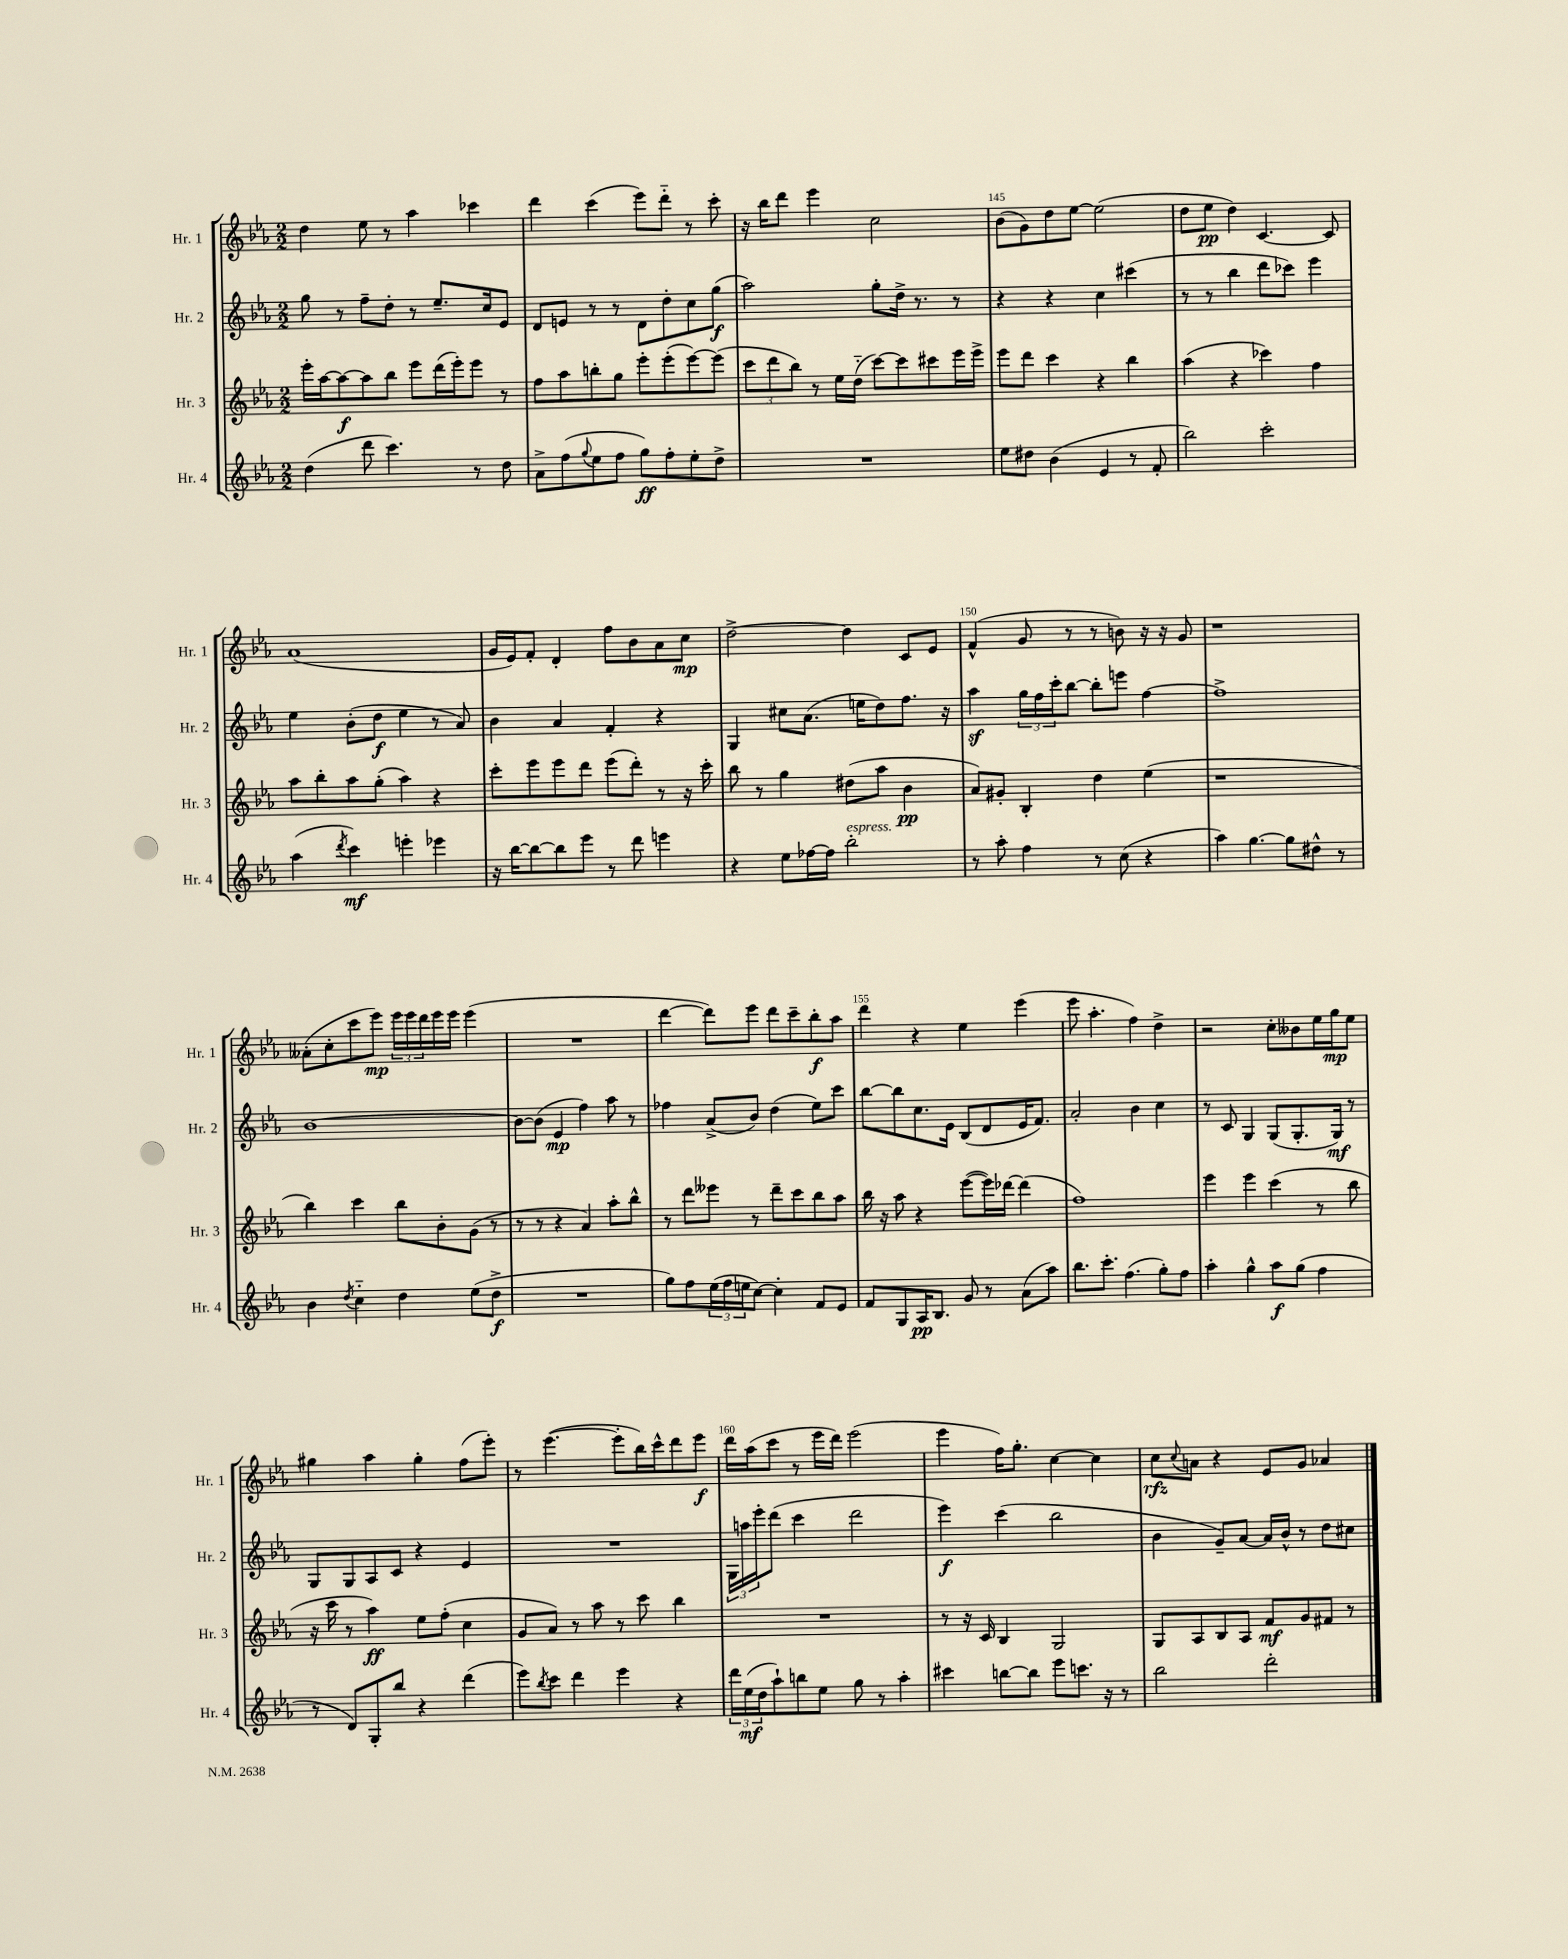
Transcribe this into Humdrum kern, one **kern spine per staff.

**kern	**dynam	**kern	**dynam	**kern	**dynam	**kern	**dynam
*part4	*part4	*part3	*part3	*part2	*part2	*part1	*part1
*staff4	*staff4	*staff3	*staff3	*staff2	*staff2	*staff1	*staff1
*I"Hr. 4	*	*I"Hr. 3	*	*I"Hr. 2	*	*I"Hr. 1	*
*I'Hr. 4	*	*I'Hr. 3	*	*I'Hr. 2	*	*I'Hr. 1	*
*clefG2	*	*clefG2	*	*clefG2	*	*clefG2	*
*k[b-e-a-]	*	*k[b-e-a-]	*	*k[b-e-a-]	*	*k[b-e-a-]	*
*M2/2	*	*M2/2	*	*M2/2	*	*M2/2	*
=142	=142	=142	=142	=142	=142	=142	=142
(4dd\	.	16eee-'\LL	.	8gg\	.	4dd\	.
.	.	[16aa-\J	.	.	.	.	.
.	.	8aa-\_	f	8r	.	.	.
8ddd\	.	8aa-\]	.	8ff~\L	.	8ee-\	.
4.ccc\)	.	8bb-\J	.	8dd'\J	.	8r	.
.	.	8eee-\L	.	8r	.	4aa-\	.
.	.	(16ddd\L	.	8.ee-~/L	.	.	.
.	.	16eee-'\J)	.	.	.	.	.
8r	.	8eee-\J	.	.	.	4ccc-X\	.
.	.	.	.	16cc/k	.	.	.
8dd\	.	8r	.	8e-/J	.	.	.
=143	=143	=143	=143	=143	=143	=143	=143
8a-^\L	.	8ff\L	.	8d/L	.	4ddd\	.
(8ff\	.	8aa-\	.	8en/J	.	.	.
8qqgg/	.	.	.	.	.	.	.
8ee-\	.	8bbn'\	.	8r	.	(4ccc\	.
8ff\J	.	8gg\J	.	8r	.	.	.
8gg\L)	ff	8eee-'\L	.	8d\L	.	8eee-\L)	.
8ff'\	.	(8eee-'\	.	8dd'\	.	8ddd\J	.
8ee-'\	.	[8eee-\)	.	8cc\	.	8r	.
8dd^\J	.	(8eee-\J]	.	(8gg\J	f	8ccc'\	.
=144	=144	=144	=144	=144	=144	=144	=144
1r	.	12ccc\L	.	2aa-\)	.	16r	.
.	.	.	.	.	.	16bb-\KL	.
.	.	12ddd\	.	.	.	.	.
.	.	.	.	.	.	8ddd\J	.
.	.	12bb-\J)	.	.	.	.	.
.	.	8r	.	.	.	4eee-\	.
.	.	16ee-\LL	.	.	.	.	.
.	.	(16dd\JJ	.	.	.	.	.
.	.	[8ccc\L)	.	8gg'\L	.	2cc\	.
.	.	8ccc\]	.	16dd^\Jk	.	.	.
.	.	.	.	8.r	.	.	.
.	.	8ccc#X\	.	.	.	.	.
.	.	16eee-\L	.	8r	.	.	.
.	.	16eee-^\JJ	.	.	.	.	.
=145	=145	=145	=145	=145	=145	=145	=145
8ee-\L	.	8eee-\L	.	4r	.	(8b-\L	.
8dd#X\J	.	8ddd\J	.	.	.	8g\)	.
(4b-\	.	4ccc\	.	4r	.	8dd\	.
.	.	.	.	.	.	[8ee-\J	.
4e-/	.	4r	.	4cc\	.	(2ee-\]	.
8r	.	4bb-\	.	(4ccc#X\	.	.	.
8f'/	.	.	.	.	.	.	.
=146	=146	=146	=146	=146	=146	=146	=146
2bb-\)	.	(4aa-\	.	8r	.	8dd\L	.
.	.	.	.	8r	.	8ee-\J	pp
.	.	4r	.	4bb-\	.	4dd\)	.
2ccc'\	.	4ccc-X\)	.	8ddd\L	.	[4.c/	.
.	.	.	.	8ccc-X\J)	.	.	.
.	.	4ff\	.	4eee-\	.	.	.
.	.	.	.	.	.	8c/]	.
!!LO:LB:g=z
=147	=147	=147	=147	=147	=147	=147	=147
(4aa-\	.	8aa-\L	.	4ee-\	.	(1a-	.
.	.	8bb-'\	.	.	.	.	.
8qddd/	.	.	.	.	.	.	.
4ccc\)	mf	8aa-\	.	(8b-'\L	.	.	.
.	.	(8gg'\J	.	8dd\J	f	.	.
4eeen'\	.	4aa-\)	.	4ee-\	.	.	.
4eee-X\	.	4r	.	8r	.	.	.
.	.	.	.	8a-/)	.	.	.
=148	=148	=148	=148	=148	=148	=148	=148
16r	.	8ccc'\L	.	4b-\	.	16g/LL	.
[16bb-\KL	.	.	.	.	.	16e-/J)	.
8bb-\_	.	8eee-\	.	.	.	8f'/J	.
8bb-\]	.	8eee-\	.	4a-/	.	4d'/	.
8eee-\J	.	8ddd\J	.	.	.	.	.
8r	.	(8eee-\L	.	4f'/	.	8ff\L	.
8ddd\	.	8ddd'\J)	.	.	.	8b-\	.
4eeen\	.	8r	.	4r	.	8a-\	.
.	.	16r	.	.	.	8cc\J	mp
.	.	16ccc'\	.	.	.	.	.
=149	=149	=149	=149	=149	=149	=149	=149
4r	.	8bb-\	.	4G/	.	[2dd^\	.
.	.	8r	.	.	.	.	.
8ee-\L	.	4gg\	.	8cc#X\L	.	.	.
[16ff-X\L	.	.	.	(8.a-\J	.	.	.
16ff-\JJ]	.	.	.	.	.	.	.
!LO:TX:a:i:t=espress.	!	!	!	!	!	!	!
2bb-'\	.	(8dd#X\L	.	.	.	4dd\]	.
.	.	.	.	16een\KL	.	.	.
.	.	8aa-\J	.	8dd\)	.	.	.
.	.	4b-\	pp	8.ff\J	.	8c/L	.
.	.	.	.	.	.	8e-/J	.
.	.	.	.	16r	.	.	.
=150	=150	=150	=150	=150	=150	=150	=150
8r	.	8a-/L)	.	4aa-z\	.	(4f^^/	.
8aa-'\	.	8g#X'/J	.	.	.	.	.
4ff\	.	4B-'/	.	24gg\LL	.	8g/	.
.	.	.	.	24ff\	.	.	.
.	.	.	.	24ccc'\J	.	.	.
.	.	.	.	[8bb-\J	.	8r	.
8r	.	4dd\	.	8bb-'\L]	.	8r	.
(8cc\	.	.	.	8eeen\J	.	8bn\)	.
4r	.	(4ee-\	.	[4ff\	.	16r	.
.	.	.	.	.	.	16r	.
.	.	.	.	.	.	8g/	.
=151	=151	=151	=151	=151	=151	=151	=151
4aa-\)	.	1r	.	1ff^]	.	1r	.
[4.gg\	.	.	.	.	.	.	.
8gg\L]	.	.	.	.	.	.	.
8dd#X^^\J	.	.	.	.	.	.	.
8r	.	.	.	.	.	.	.
!!LO:LB:g=z
=152	=152	=152	=152	=152	=152	=152	=152
4b-\	.	4bb-\)	.	[1b-	.	(8a--X'\L	.
.	.	.	.	.	.	8cc'\	.
8qdd/	.	.	.	.	.	.	.
4cc\	.	4ccc\	.	.	.	8ccc\	.
.	.	.	.	.	.	8eee-\J)	mp
4dd\	.	8bb-\L	.	.	.	24eee-\LL	.
.	.	.	.	.	.	24eee-\	.
.	.	.	.	.	.	24ddd\	.
.	.	8b-'\	.	.	.	16eee-\	.
.	.	.	.	.	.	16eee-\JJ	.
(8ee-\L	.	(8g\J	.	.	.	(4eee-\	.
8dd^\J	f	8r	.	.	.	.	.
=153	=153	=153	=153	=153	=153	=153	=153
1r	.	8r	.	8b-\L_	.	1r	.
.	.	8r	.	(8b-\J]	.	.	.
.	.	4r	.	4e-/	mp	.	.
.	.	4a-/)	.	4ff\)	.	.	.
.	.	8aa-'\L	.	8aa-\	.	.	.
.	.	8bb-^^\J	.	8r	.	.	.
=154	=154	=154	=154	=154	=154	=154	=154
8gg\L)	.	8r	.	4ff-X\	.	[4ddd\	.
8ff\	.	8ddd\L	.	.	.	.	.
(24ee-\L	.	8eee--X\J	.	(8a-^/L	.	8ddd\L])	.
24ff\	.	.	.	.	.	.	.
24een\J	.	.	.	.	.	.	.
[8cc\J)	.	8r	.	8b-/J)	.	8eee-\J	.
4cc'\]	.	8ddd~\L	.	(4dd\	.	8ddd\L	.
.	.	8ccc\	.	.	.	8ccc~\	.
8f/L	.	8bb-\	.	8ee-\L)	.	8bb-'\	f
8e-/J	.	8aa-\J	.	8ccc\J	.	8aa-\J	.
=155	=155	=155	=155	=155	=155	=155	=155
8f/L	.	16bb-\	.	[8bb-\L	.	4ddd\	.
.	.	16r	.	.	.	.	.
8G/	.	8aa-\	.	8bb-\]	.	.	.
16A-/K	pp	4r	.	8.cc\	.	4r	.
8.B-/J	.	.	.	.	.	.	.
.	.	.	.	16e-\Jk	.	.	.
8g/	.	([8eee-\L	.	(8B-/L	.	4ee-\	.
8r	.	16eee-\L])	.	8d/	.	.	.
.	.	[16ddd-X\JJ	.	.	.	.	.
(8a-\L	.	(4ddd-\]	.	16e-/K	.	(4eee-\	.
.	.	.	.	8.f/J)	.	.	.
8aa-\J)	.	.	.	.	.	.	.
=156	=156	=156	=156	=156	=156	=156	=156
8.bb-\L	.	1ff)	.	2a-'/	.	8eee-\	.
.	.	.	.	.	.	4.aa-'\	.
8.ccc'\J	.	.	.	.	.	.	.
(4.ff\	.	.	.	.	.	.	.
.	.	.	.	4b-\	.	4ff\)	.
8gg'\L)	.	.	.	4cc\	.	4dd^\	.
8ff\J	.	.	.	.	.	.	.
=157	=157	=157	=157	=157	=157	=157	=157
4aa-'\	.	4eee-\	.	8r	.	2r	.
.	.	.	.	8c/	.	.	.
4gg^^\	.	4eee-\	.	4G/	.	.	.
8aa-\L	f	(4ccc\	.	(8G/L	.	8cc'\L	.
(8gg\J	.	.	.	8.G'/	.	8b--X\	.
4ff\	.	8r	.	.	.	16ee-\L	.
.	.	.	.	16G/Jk)	mf	16gg\J	mp
.	.	8bb-\	.	8r	.	8ee-\J	.
!!LO:LB:g=z
=158	=158	=158	=158	=158	=158	=158	=158
8r	.	16r	.	8G/L	.	4gg#X\	.
.	.	16ccc\	.	.	.	.	.
8d/L)	.	8r	.	8G/	.	.	.
8G'/	.	4aa-\)	ff	8A-/	.	4aa-\	.
8bb-/J	.	.	.	8c/J	.	.	.
4r	.	8ee-\L	.	4r	.	4gg#'\	.
.	.	(8ff'\J	.	.	.	.	.
(4ddd\	.	4cc\	.	4e-/	.	(8ff\L	.
.	.	.	.	.	.	8eee-'\J)	.
=159	=159	=159	=159	=159	=159	=159	=159
8eee-\L)	.	8g/L	.	1r	.	8r	.
8qbb-/	.	.	.	.	.	.	.
8ccc\J	.	8a-/J)	.	.	.	([4.eee-\	.
4ddd\	.	8r	.	.	.	.	.
.	.	8aa-\	.	.	.	.	.
4eee-\	.	8r	.	.	.	8eee-'\L]	.
.	.	8ccc\	.	.	.	16bb-\L)	.
.	.	.	.	.	.	16ccc^^\J	.
4r	.	4bb-\	.	.	.	8ddd\	.
.	.	.	.	.	.	8eee-\J	f
=160	=160	=160	=160	=160	=160	=160	=160
24ddd\LL	.	1r	.	24G\LL	.	16ddd\LL	.
(24ee-\	mf	.	.	24aan\	.	.	.
.	.	.	.	.	.	(16aa-\J	.
24dd\J	.	.	.	24eee-'\J	.	.	.
8aa-`\)	.	.	.	(8ddd\J	.	8ccc\J	.
8bbn\	.	.	.	4ccc\	.	8r	.
8ee-\J	.	.	.	.	.	16eee-\LL	.
.	.	.	.	.	.	16ddd\JJ)	.
8gg\	.	.	.	2ddd\	.	(2eee-\	.
8r	.	.	.	.	.	.	.
4aa-'\	.	.	.	.	.	.	.
=161	=161	=161	=161	=161	=161	=161	=161
4ccc#X\	.	8r	.	4eee-\)	f	4eee-\	.
.	.	16r	.	.	.	.	.
.	.	16c/	.	.	.	.	.
[8bbn\L	.	4B-/	.	(4ccc\	.	16ff\KL)	.
.	.	.	.	.	.	8.gg'\J	.
8bb\J]	.	.	.	.	.	.	.
8eee-\L	.	2G/	.	2bb-\	.	[4cc\	.
8.cccn\J	.	.	.	.	.	.	.
.	.	.	.	.	.	4cc\]	.
16r	.	.	.	.	.	.	.
8r	.	.	.	.	.	.	.
=162	=162	=162	=162	=162	=162	=162	=162
2bb-\	.	8G/L	.	4b-\	.	8cc\L	rfz
.	.	.	.	.	.	8qqcc/	.
.	.	8A-/	.	.	.	8an\J	.
.	.	8B-/	.	8g~/L)	.	4r	.
.	.	8A-/J	.	[8a-/J	.	.	.
2ddd'\	.	8f/L	mf	16a-/LL]	.	8e-/L	.
.	.	.	.	16b-^^/JJ	.	.	.
.	.	8g/	.	8r	.	8g/J	.
.	.	8f#X/J	.	8dd\L	.	4a-X/	.
.	.	8r	.	8cc#X\J	.	.	.
==	==	==	==	==	==	==	==
*-	*-	*-	*-	*-	*-	*-	*-
